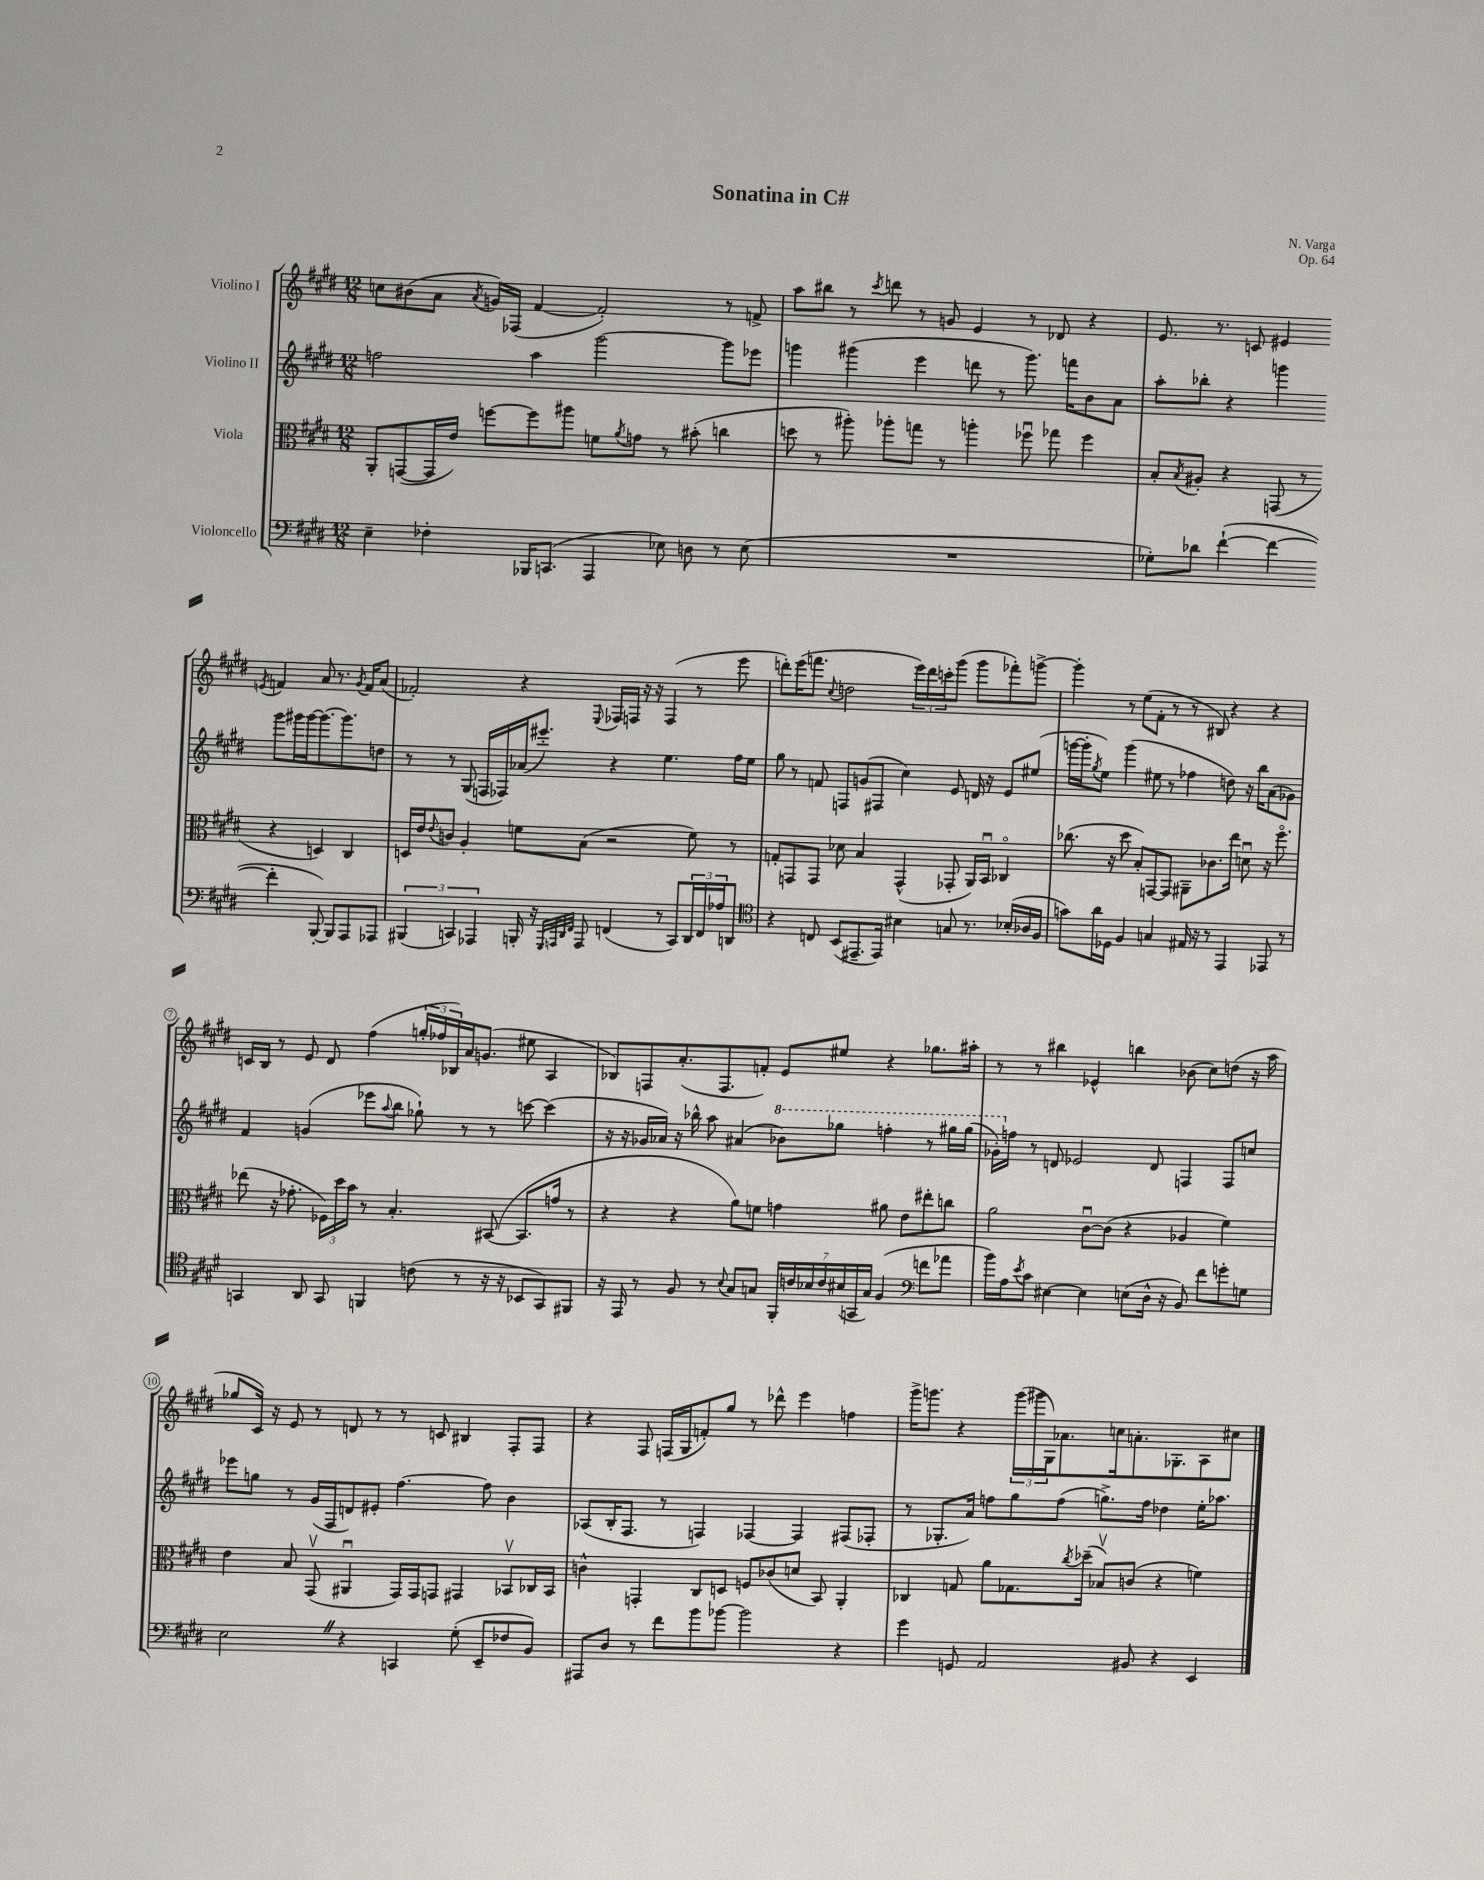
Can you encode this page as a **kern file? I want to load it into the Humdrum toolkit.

**kern	**kern	**kern	**kern
*part4	*part3	*part2	*part1
*staff4	*staff3	*staff2	*staff1
*I"Violoncello	*I"Viola	*I"Violino II	*I"Violino I
*clefF4	*clefC3	*clefG2	*clefG2
*k[f#c#g#d#]	*k[f#c#g#d#]	*k[f#c#g#d#]	*k[f#c#g#d#]
*M12/8	*M12/8	*M12/8	*M12/8
=1	=1	=1	=1
4E~\	8AA'/L	2ffn\	8ccn\L
.	([8GGn/	.	(8b#X\
4F-X'\	16GG/L]	.	8a\J
.	16e/JJ)	.	.
.	.	.	8qa/
.	[8ffn\L	.	16gn/LL)
.	.	.	(16F-X/JJ
16BBB-X/KL	8ff\]	4aa\	[4f#/
(8.CCn/J	.	.	.
.	8aa#X\J	.	.
4AAA/	8fn\L	[2ggg#\	2f#'/])
.	8qa/	.	.
.	8gn\J	.	.
8E-X\)	8r	.	.
8Dn\	(8b#X'\	.	.
8r	4ccn\	8ggg#\L]	8r
(8E-\	.	8eee-X\J	8fn^/
=2	=2	=2	=2
1.r	8ddn\	4gggn\	8aa\L
.	8r	.	8bb#X\J
.	8aa#X'\)	(4ggg#X\	8r
.	.	.	8qccc#/
.	8aa-X'\L	.	8dddn\
.	8ggn\J	4eee\	8r
.	8r	.	8gn/
.	4aan'\	8dddn\	4e/
.	.	8r	.
.	8ff-Xu\	8.ggg#\)	8r
.	8gg-X\	.	8d-X/
.	.	16fffn\KL	.
.	4ff-\	8b\	4r
.	.	8a\J	.
=3	=3	=3	=3
8G-X'\L)	8B'/L	8aa'\L	8.e/
.	8qB/	.	.
8d-X\J	8A#X'/J	8bb-X'\J	.
.	.	.	8.r
([4f#`\	4r	4r	.
.	.	.	8cn/
4f#\_	(8GGn/	4gggn\	4e#X/
.	8r	.	.
.	.	.	8qen/
4f#'\]	4r	8ggg\L	4fn/
.	.	16ggg#X\L	.
.	.	[16ggg#\J	.
[8BBB'/)	4Dn/)	8.ggg#\_	8a/
8BBB/L]	.	.	8.r
.	.	8.ggg#\]	.
8AAA/	4C#/	.	.
.	.	.	8qg#/
.	.	.	16f/KL
8AAA-X/J	.	8ddn\J	(8a/J
!!LO:LB:g=z
=4	=4	=4	=4
(6BBB#X/	16Dn/LL	8r	2f-X'/)
.	16e/J	.	.
.	8qqe/	.	.
.	8cn/J	8r	.
6CCn/)	.	.	.
.	4A'/	(8G#/	.
6AAA-X/	.	.	.
.	.	16Fn/LL	.
.	.	16F-X/)	.
16BBBn'/	8fn\L	(16a-X/J	4r
16r	.	8.eee#X'/J)	.
32qqGGG#/LLL	.	.	.
32qqAAAn/	.	.	.
32qqDD#/	.	.	.
32qqFF#/JJJ	.	.	.
8AAA/	(8B\J	.	.
.	.	.	8qqE/
(4FFn/	2r	4r	16F-X/LL
.	.	.	16Fn/JJ
.	.	.	16r
.	.	.	16r
8r	.	4.ee\	(4F/
8CC/L)	.	.	.
24DD#/L	8f\)	.	8r
24FF/	.	.	.
24A-X/J	.	.	.
8DDn/J	8r	16ff#\LL	8eee\
.	.	16ee\JJ	.
=5	=5	=5	=5
*clefC4	*	*	*
4r	8Gn'/L	8gg#\	8dddn'\L)
.	8GGn/	8r	(16eee\K
.	.	.	8.fffn\J
8Cn/	8GG/J	8fn/	.
.	.	.	8qqcc#/
(8BB/L	8d-X\	8Fn/L	2ddn\
8.EE#X~/	4B/	(8gn/	.
.	.	8F#X/J	.
16EE#/Jk)	.	.	.
4B#X\	(4GG^^/	4cc#\)	.
.	.	.	24eee\LL)
.	.	.	24ddd\
.	.	.	24cccn'\J
8Gn/	8GG-X'/	8e/	(8ggg#\J
8.r	16AA/LL)	16dn/	8ggg#\L
.	16BBu/JJ	16r	.
.	4C-X/	8e/L	8fff-X'\)
(16B-X'/LL	.	.	.
16A-X/	.	(8ee#X/J	[8gggn^\J
16F#/JJ	.	.	.
=6	=6	=6	=6
8gn\L)	(8.cc-X\	[16gggn\LL	4ggg'\]
.	.	16ggg'\J]	.
.	.	8qgg#/	.
16a\L	.	8ee\J)	.
16D-X\JJ	16r	.	.
4F#/	8dd#\	(4ggg\	8r
.	8B'/L)	.	(8ee\L
4Gn/	[8GGn/	8ee#X\	8f#'\J
.	8GG/J]	8r	8r
16E#X/	8AA#X~\L	4ff-X\	8r
16r	.	.	.
8r	8.c-X\	.	8B#X/)
4EE/	.	8ddn\)	4r
.	16ee\Jk	.	.
.	8dnu\	16r	.
.	.	16bb\KL	.
8EE-X/	16r	(8a\	4r
.	8.ff#\	.	.
8r	.	8g-X\J)	.
!!LO:LB:g=z
=7	=7	=7	=7
4GGn/	(8ee-X\	4f#/	16cn/LL
.	.	.	16B/JJ
.	16r	.	8r
.	8.g-X'\	.	.
8AA/	.	(4gn/	8e/
8GG/	24F-X\LL)	.	8d#/
.	24dd#\	.	.
.	24b\JJ	.	.
4FFn/	8r	8eee-X\L	(4ff#\
.	.	8qqaa/	.
.	4.B'/	8bb\J	.
(8cn\	.	8gg-X`\)	24ggn'/LL
.	.	.	24ff-X/
.	.	.	24B-X/)
8r	.	8r	16a/J
.	.	.	(8.gn/J
16r	([8BB#X/	8r	.
16r	.	.	.
8BB-X/L	8.BB#/L]	[8cccn\	8ee#X\
8GG/)	.	(4ccc\]	4A/
.	16gn/Jk	.	.
8FF#X/J	8r	.	.
=8	=8	=8	=8
16r	4r	16r	8B-X/L)
16EE/	.	16r	.
8r	.	16g-X/LL	8Fn/
.	.	16a-X/JJ)	.
8F#/	4r	16r	(8.a'/
.	.	16bb-X^^\	.
8r	.	8aa\	.
.	.	.	8.F/
8qqB/	.	.	.
8G#/L	8a\L)	(4a#X/	.
8Gn/J	8fn\J	.	8fn'/J)
*	*	*8va	*
28FF#'/LL	4gn\	8bb-X\L)	8e/L
28cn/	.	.	.
28B-X/	.	.	.
28c/	.	.	.
.	.	8ggg-X\J	8ee#X/J
(28B#X/	.	.	.
28GGn/	.	.	.
28G/JJ)	.	.	.
(4F#/	8a#X\	4fffn'\	4r
.	8e\L	.	.
*clefF4	*	*	*
8fn\L	8ee#X'\	8r	8.gg-X\L
8a-X\J	8ccn\J	16ggg#X\LL	.
.	.	(16ggg#\JJ	16aa#X'\Jk
=9	=9	=9	=9
16b\LL)	2a\	16gg-X'\LL)	8r
*	*	*X8va	*
16A\J	.	16ffn\JJ	.
8qe/	.	.	.
8c#\J	.	8r	8r
[4E#X\	.	8dn/	4bb#X\
.	.	2e-X/	.
4E#\]	[8c#u\L	.	4e-X^^/
.	(8c#\J]	.	.
(8En\L	4r	.	4bbn\
16D#^^\Jk	.	8d/	.
16r	.	.	.
8BB/)	4A-X/	4Fn/	(8b-X\
8f#\L	.	.	8cc#\L)
8gn'\	4f#\)	8F/L	(8ddn\J
8Gn\J	.	8ccn/J	16r
.	.	.	16aa\
!!LO:LB:g=z
=10	=10	=10	=10
2EZ\	4e\	8eee-X\L	8gg-X/L
.	.	8ggn\J	16c#/Jk)
.	.	.	16r
.	8B/	8r	8e/
.	(8GG#v/	(16g#/LL	8r
.	.	16F#/J	.
4r	4AA#Xu/	8dn/)	8dn/
.	.	8e#X'/J	8r
4CCn/	16GG#/LL)	[4.ff#\	8r
.	16GG#/J	.	.
.	8GGn/J	.	8cn/
(8G#'\	4GG#X/	.	4B#X/
8EE~/L	.	8ff#\]	.
8F-X/	8BB-Xv/L	4b\	8F#'/L
8BB/J)	16C-X/L	.	8F#/J
.	16BB-/JJ	.	.
=11	=11	=11	=11
8AAA#X/L	4cn^^\	(8A-X/L	4r
8D#/J	.	16B'/K	.
.	.	8.F#/J	.
8r	4GGn'/	.	8F#/
8f#\L	.	8r	(16Fn/LL
.	.	.	16G#/J
8b\	8C#/L	4Fn/)	8fn'/)
[8b-X\J	8Dn/J	.	8gg#/J
2b-\]	8Fn/L	[4F-X/	8r
.	(8c-X/	.	8ddd-X^^\
.	8dn/J	4F-/]	4eee\
.	8BB/)	.	.
4r	4AA'/	(8F#X/L	4ffn\
.	.	8F-X'/J	.
=12	=12	=12	=12
4g#\	4C-X/	8r	16ggg#^\KL
.	.	.	8.gggn\J
.	.	8.G-X'/L	.
8GGn/	8Gn/	.	4r
.	.	16a/Jk)	.
2AA/	8a\L	8ffn\L	.
.	8.G-X\	8gg#\	(24ggg\LL
.	.	.	24ggg#X\
.	.	.	24G#\J)
.	.	(8ff\J	8.a-X\
.	8qcc#/	.	.
.	(16dd-X~\Jk	.	.
.	8B-Xv/L)	8.ggn^\L)	.
.	.	.	16ccn\k
8BB#X/	(8cn/J	.	8.an'\
.	.	16ff\Jk	.
4r	4r	4dd-X\	.
.	.	.	8.G-X'\
4EE/	4fn\)	16ee'\KL	8A\
.	.	8.aa-X\J	.
.	.	.	8cc#X\J
==	==	==	==
*-	*-	*-	*-
